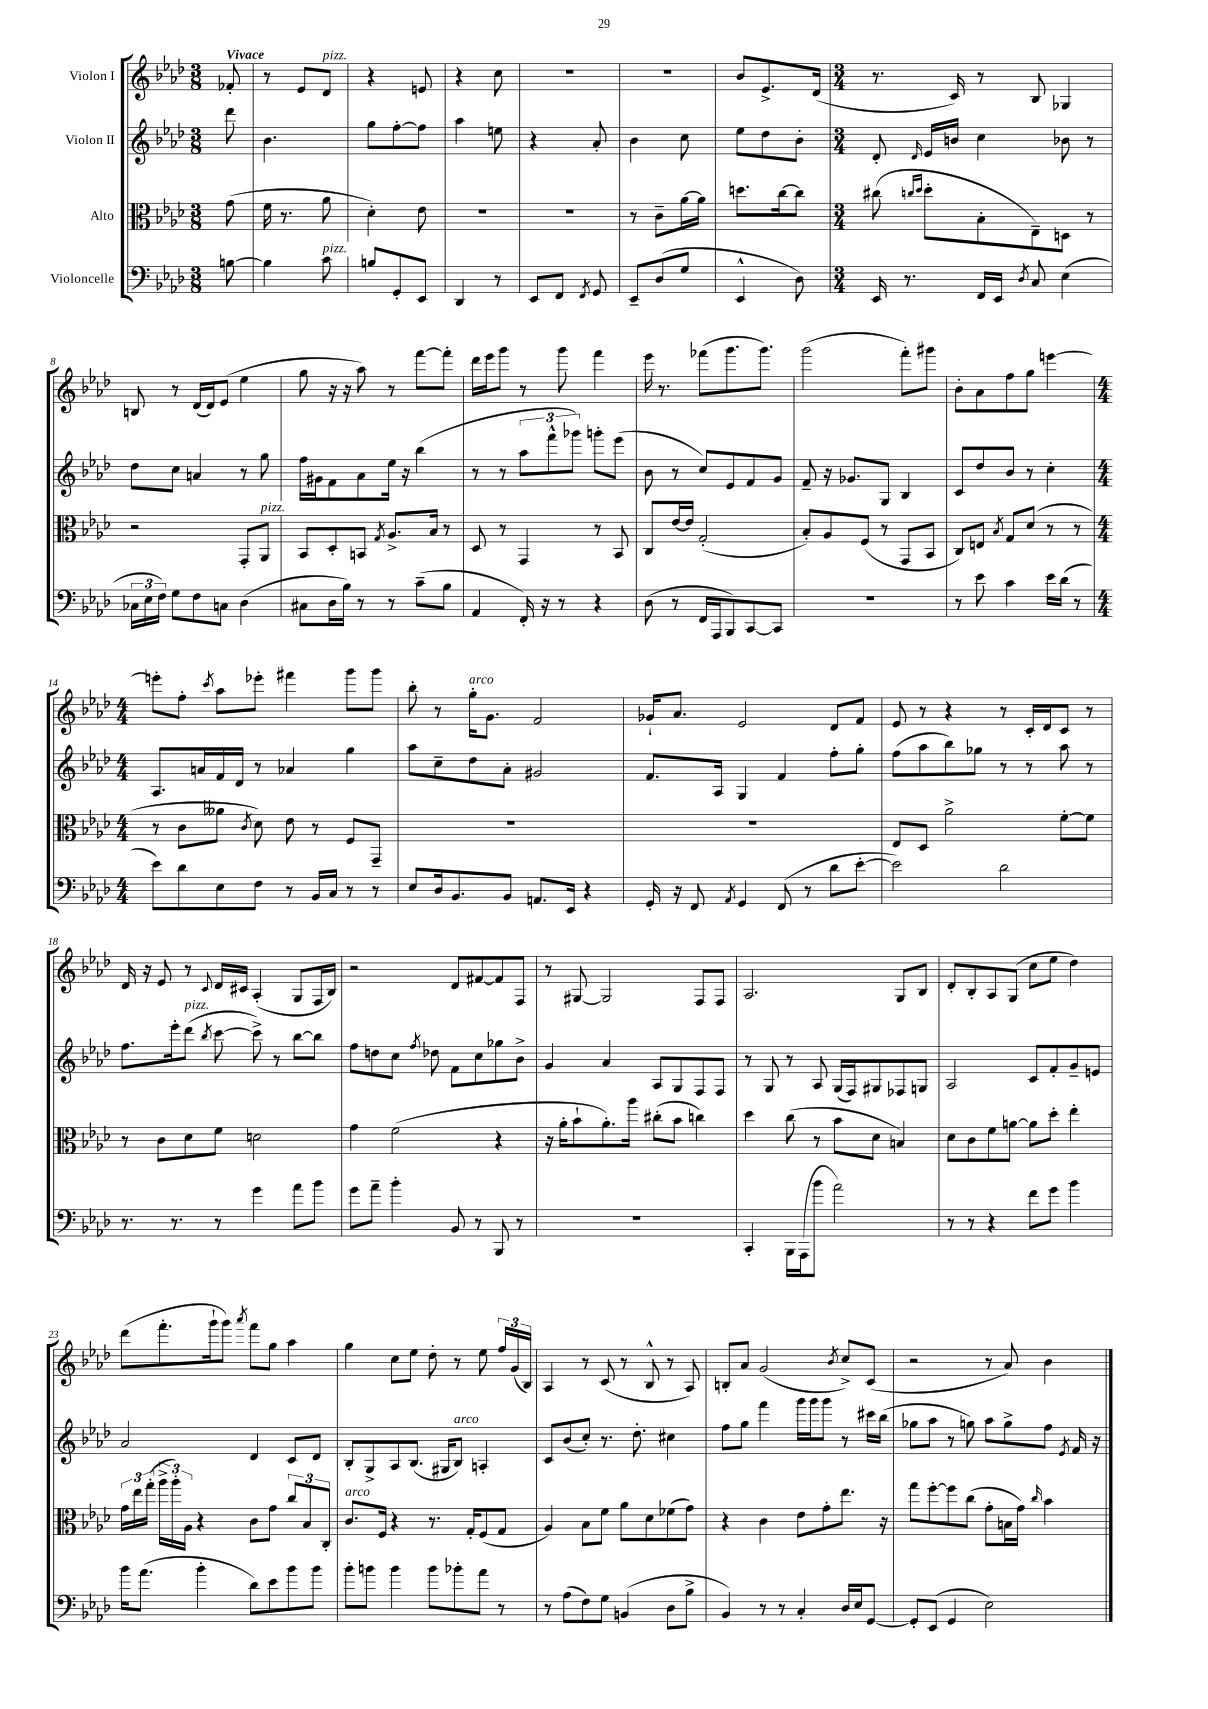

**kern	**kern	**kern	**kern
*staff4	*staff3	*staff2	*staff1
*clefF4	*clefC3	*clefG2	*clefG2
*k[b-e-a-d-]	*k[b-e-a-d-]	*k[b-e-a-d-]	*k[b-e-a-d-]
*M3/8	*M3/8	*M3/8	*M3/8
[8B	(8g	8ddd-	8f-'
=	=	=	=
4B]	16f	4.b-	8r
.	8.r	.	.
.	.	.	8e-
8c	8a-	.	8d-
=	=	=	=
8B	4d-')	8gg	4r
8GG'	.	[8ff'	.
8EE-	8e-	8ff]	8e
=	=	=	=
4DD-	4.r	4aa-	4r
8r	.	8ee	8cc
=	=	=	=
8EE-	4.r	4r	4.r
8FF	.	.	.
8qFF	.	.	.
8GG	.	8a-'	.
=	=	=	=
8EE-~	8r	4b-	4.r
(8D-	8c~	.	.
8G	[16a-	8cc	.
.	16a-]	.	.
=	=	=	=
4EE-^^	8.dd	8ee-	8b-
.	.	8dd-	8.e-^
.	[16cc	.	.
8D-)	8cc]	8b-'	.
.	.	.	(16d-
=	=	=	=
*M3/4	*M3/4	*M3/4	*M3/4
16EE-	(8cc#	8d-'	8.r
8.r	.	.	.
.	16qqcc	.	.
.	16qqdd-	16qqd-	.
.	8dd-'	16e-	.
.	.	16b	16c)
16FF	8B-'	4cc	8r
16EE-	.	.	.
8qD-	.	.	.
8C	8E-~)	.	8B-
(4E-	8D	8b-	4G-
.	8r	8r	.
=	=	=	=
24C-	2r	8dd-	8B
24E-	.	.	.
24F)	.	.	.
8G	.	8cc	8r
8F	.	4a	(16d-
.	.	.	16d-)
8C	.	.	(8e-
(4D-	8GG'	8r	4ee-
.	8AA-	8gg	.
=	=	=	=
8C#	8BB-	16ff	8gg
.	.	16g#	.
16D-	8D-'	8f	16r
16B-)	.	.	16r
8r	8BB	8a-	8aa-)
.	8qG	.	.
8r	8.A-^	16ee-	8r
.	.	16r	.
(8c~	.	(4bb-	[8fff
.	16B-	.	.
8B-	8r	.	8fff']
=	=	=	=
4AA-	8D-	8r	16ddd-
.	.	.	16eee-
.	8r	8r	8ggg
16FF')	4GG	12aa-	8r
16r	.	.	.
.	.	12fff^^	.
8r	.	.	8ggg
.	.	12ggg-)	.
4r	8r	8ggg'	4fff
.	8BB-	(8eee-	.
=	=	=	=
(8D-	8C	8b-	16eee-
.	.	.	8.r
8r	[16e-	8r	.
.	16e-]	.	.
16FF	(2G'	8cc)	(8fff-
16AAA-	.	.	.
8BBB-)	.	8e-	8.ggg
[8CC	.	8f	.
.	.	.	8.ggg)
8CC]	.	8g	.
=	=	=	=
2.r	8B-')	8f~	(2ggg
.	8A-	16r	.
.	.	8.g-	.
.	(8F	.	.
.	8r	8G	.
.	8GG	4B-	8fff')
.	8BB-	.	8ggg#
=	=	=	=
8r	8C)	8c	8b-'
8e-	8E	8dd-	8a-
.	8qB-	.	.
4c	8G	8b-	8ff
.	(8d-	8r	8gg
16e-	8r	4cc'	[4eee
(16d-	.	.	.
8r	8r	.	.
=	=	=	=
*M4/4	*M4/4	*M4/4	*M4/4
8e-)	8r	8.A-	8eee']
8d-	8c	.	8ff'
.	.	16a	.
.	.	.	8qccc
8E-	8a--	16f	8aa-
.	.	16d-	.
.	8qc	.	.
8F	8d-)	8r	8eee-'
8r	8e-	4a-	4fff#
16BB-	8r	.	.
16C	.	.	.
8r	8F	4gg	8ggg
8r	8GG~	.	8ggg
=	=	=	=
8E-	1r	8aa-	8bb-'
16D-	.	8cc~	8r
8.BB-	.	.	.
.	.	8dd-	16gg'
.	.	.	8.g
8BB-	.	8a-'	.
8.AA	.	2g#	2f
16EE-	.	.	.
4r	.	.	.
=	=	=	=
16GG'	1r	8.f	16g-`
16r	.	.	8.a-
8FF	.	.	.
.	.	16A-	.
8qAA-	.	.	.
4GG	.	4G	2e-
(8FF	.	4f	.
8r	.	.	.
8d-	.	8ff'	8d-
[8e-'	.	8gg'	8f
=	=	=	=
2e-])	8E-	(8ff	8e-
.	8D-	8aa-	8r
.	2a-^	8bb-)	4r
.	.	8gg-	.
2d-	.	8r	8r
.	.	8r	16c'
.	.	.	16d-
.	[8f'	8aa-	8c
.	8f]	8r	8r
=	=	=	=
8.r	8r	8.ff	16d-
.	.	.	16r
.	8c	.	8e-
8.r	.	16eee-'	.
.	8d-	(8ddd-	8r
.	.	8qbb-	8qqc
8r	8f	[8ccc	16d-
.	.	.	16c#
4g	2d	8ccc^])	(4A-'
.	.	8r	.
8a-	.	[8bb-	8G
8b-	.	8bb-]	16F
.	.	.	16B-)
=	=	=	=
8g	4g	8ff	2r
8a-~	.	8dd	.
4b-'	(2f	8cc	.
.	.	8qff	.
.	.	8dd-	.
8BB-	.	8f	8d-
8r	.	8cc	[8f#
8BBB-	4r	8gg-	8f#]
8r	.	8b-^	8F
=	=	=	=
1r	16r	4g	8r
.	16a-'	.	.
.	8b-`	.	[8G#
.	8.a-')	4a-	2G#]
.	16aa-	.	.
.	(8cc#'	8A-	.
.	8b-	8G	.
.	4cc)	8F	8F
.	.	8F	8F
=	=	=	=
4CC'	4dd-	8r	2.A-
.	.	8G	.
16BBB-	(8cc	8r	.
(16AAA-	.	.	.
8b-	8r	8A-	.
2a-)	8b-	(16G	.
.	.	16F)	.
.	8d-	8G#	.
.	4B)	8F-	8G
.	.	8G	8B-
=	=	=	=
8r	8d-	2A-	8d-'
8r	8c	.	8B-'
4r	8f	.	8A-
.	[8a	.	(8G
8f	8a]	8c	8cc
8g	8dd-'	8f'	8ee-
4b-	4ee-'	8g~	4dd-)
.	.	8e	.
=	=	=	=
16b-	24g	2a-	(8ddd-
.	24ee-	.	.
(8.a-	.	.	.
.	(24gg'	.	.
.	24aa-^	.	8.fff'
.	24aa-')	.	.
.	24A-	.	.
4b-'	4r	.	.
.	.	.	16ggg`
.	.	.	8ggg)
.	.	.	8qaaa-
8d-)	8c	4d-	8fff
8e-	8g	.	8gg
8b-	12cc	8c	4aa-
.	12B-	.	.
8b-	.	8d-	.
.	12C'	.	.
=	=	=	=
8b-'	8.c	8B-'	4gg
8b	.	8G^	.
.	16F	.	.
4b	4r	8A-	8cc
.	.	(8.B-	8ee-
8b	8.r	.	8dd-'
.	.	16G#	.
8b-'	.	8B-)	8r
.	16G'	.	.
8a-	(8F	4A'	8ee-
8r	8G	.	24ff
.	.	.	(24g
.	.	.	24B-)
=	=	=	=
8r	4A-)	8c	4A-
(8A-	.	(8b-	.
8F)	8B-	8cc')	8r
8G	8f	8.r	(8c
(4BB	8a-	.	8r
.	.	8.dd-'	.
.	8d-	.	8B-^^
8D-	(8f-	4cc#	8r
8B-^	8g)	.	8A-)
=	=	=	=
4BB-)	4r	8ff	8B'
.	.	8gg	8a-
8r	4c	4fff	(2g
8r	.	.	.
4C'	8e-	16ggg	.
.	.	16ggg	.
.	8g'	8ggg	.
.	.	.	8qb-
16D-	8.ee-	8r	8cc^)
16E-	.	.	.
[8GG	.	16ccc#	(8c
.	16r	(16bb-	.
=	=	=	=
8GG']	8gg	8gg-	2r
(8EE-	[8ff'	8aa-	.
4GG	8ff]	8r	.
.	(8cc	8gg)	.
2E-)	8g'	8aa-	8r
.	16B	8gg^	8a-)
.	16g)	.	.
.	16qqcc	.	.
.	4b-	8ff	4b-
.	.	8qe-	.
.	.	16f	.
.	.	16r	.
==	==	==	==
*-	*-	*-	*-
